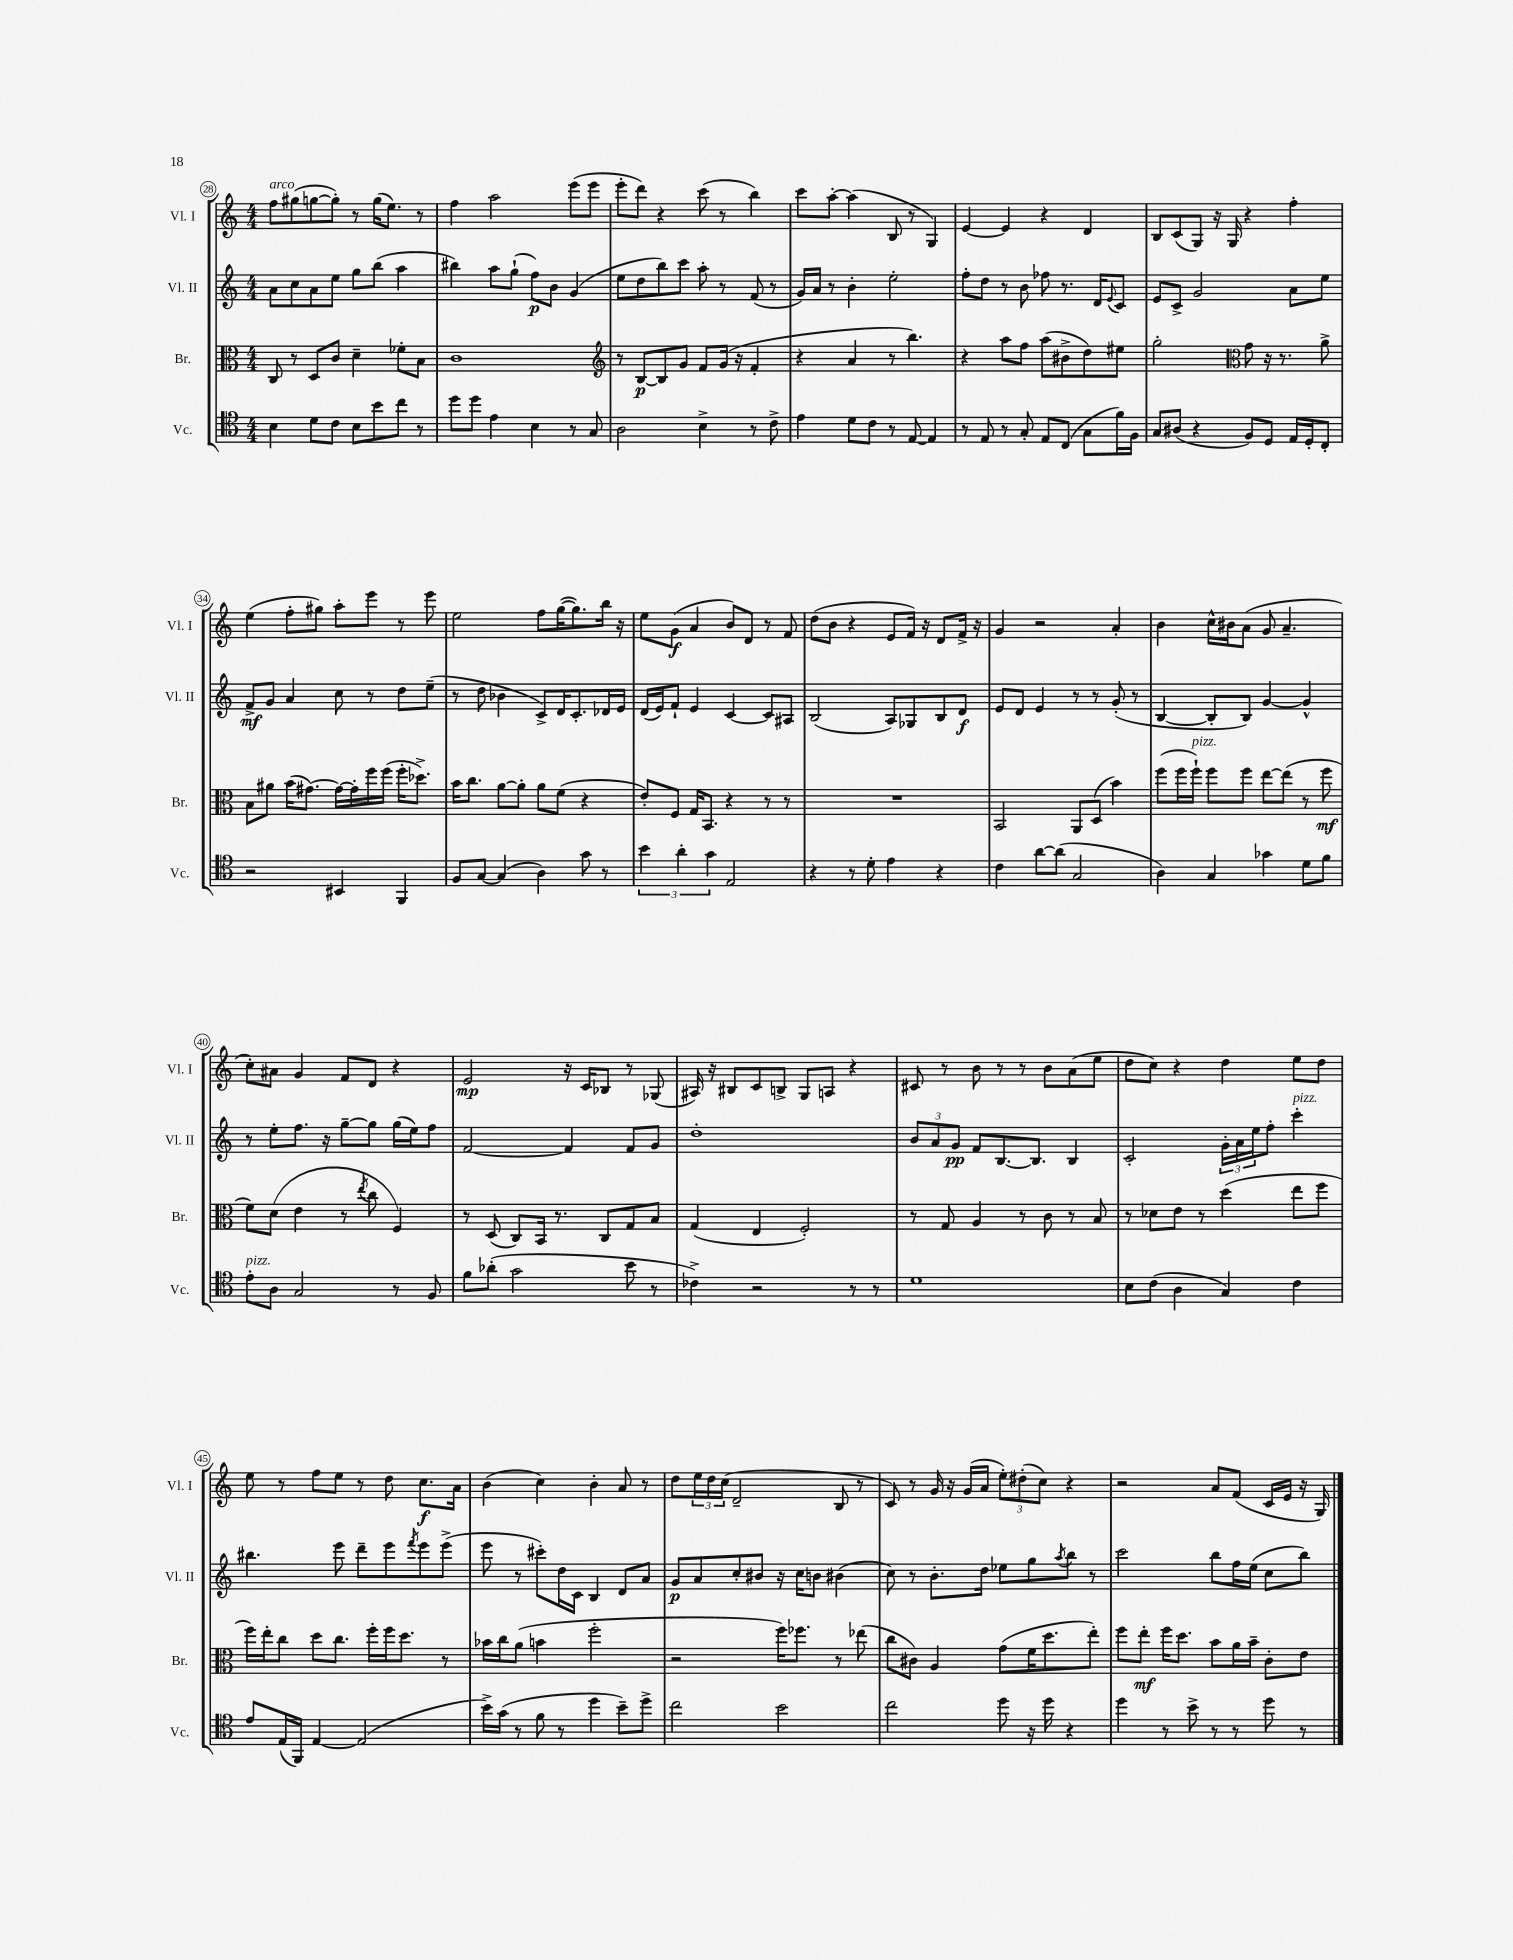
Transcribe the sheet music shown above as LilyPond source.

<<
\new StaffGroup <<
\new Staff = "s0" \with { instrumentName = "Vl. I" shortInstrumentName = "Vl. I" } {
    \clef treble \key c \major \numericTimeSignature \time 4/4
    f''8^\markup { \italic "arco" } gis''8( g''8~ g''8-.) r8 g''16( e''8.) r8 |
    f''4 a''2 e'''8( e'''8 |
    e'''8-. d'''8) r4 c'''8( r8 b''4) |
    c'''8 a''8~-. a''4( b8 r8 g4) |
    e'4~ e'4 r4 d'4 |
    b8 c'8( g8) r16 g16 r4 f''4-. |
    e''4( f''8-. gis''8) a''8-. e'''8 r8 e'''8 |
    e''2 f''8 g''16~( g''8.) b''16 r16 |
    e''8 g'8\f( a'4 b'8) d'8 r8 f'8 |
    d''8( b'8 r4 e'8 f'16) r16 d'8 f'16-> r16 |
    g'4 r2 a'4-. |
    b'4 c''16-^ bis'16 a'8( g'8 a'4.-- |
    c''8-.) ais'8 g'4 f'8 d'8 r4 |
    e'2\mp r16 c'16 bes8 r8 ges8( |
    ais16) r16 bis8 c'8 b8-> g8 a8 r4 |
    cis'8 r8 b'8 r8 r8 b'8 a'8( e''8 |
    d''8 c''8) r4 d''4 e''8 d''8 |
    e''8 r8 f''8 e''8 r8 d''8 c''8.\f a'16 |
    b'4( c''4) b'4-. a'8 r8 |
    d''8 \tuplet 3/2 { e''16 d''16 c''16( } d'2-- b8 r8 |
    c'8) r8 g'16 r16 g'16( a'16 \tuplet 3/2 { e''8-.) dis''8-.( c''8) } r4 |
    r2 a'8 f'8( c'16 e'16 r16 g16) \bar "|." |
}
\new Staff = "s1" \with { instrumentName = "Vl. II" shortInstrumentName = "Vl. II" } {
    \clef treble \key c \major \numericTimeSignature \time 4/4
    a'8 c''8 a'8 e''8 g''8 b''8( a''4 |
    bis''4) a''8 g''8-!( f''8\p) b'8 g'4( |
    e''8 d''8 b''8) c'''8 a''8-. r8 f'8( r8 |
    g'16) a'16 r8 b'4-. e''2-. |
    f''8-. d''8 r8 b'8 fes''8 r8. d'16 \appoggiatura { e'8 } c'8 |
    e'8 c'8-> g'2 a'8 e''8 |
    f'8->\mf g'8 a'4 c''8 r8 d''8 e''8--( |
    r8 d''8 bes'4 c'8->) d'16 c'8.-. des'16 e'16 |
    d'16( e'16) f'8-! e'4 c'4~ c'8 ais8 |
    b2( a8) ges8 b8 d'8\f |
    e'8 d'8 e'4 r8 r8 g'8-.( r8 |
    b4~ b8-. b8) g'4~ g'4-^ |
    r8 e''8-. f''8. r16 g''8~-- g''8 g''16( e''16) f''8 |
    f'2~ f'4 f'8 g'8 |
    d''1-. |
    \tuplet 3/2 { b'8 a'8 g'8\pp } f'8 b8.~ b8. b4 |
    c'2-. \tuplet 3/2 { g'16-. a'16 e''16 } f''8-. c'''4-.^\markup { \italic "pizz." } |
    bis''4. e'''8 d'''8-- e'''8 \acciaccatura { f'''8 } e'''8 e'''8->( |
    e'''8 r8 cis'''8-.) d''16 c'16 b4 d'8 a'8 |
    g'8\p a'8 c''8-. bis'8 r16 c''16 b'8 bis'4( |
    c''8) r8 b'8.-. d''16 ees''8 g''8 \acciaccatura { a''8 } b''8 r8 |
    c'''2 b''8 f''16 e''16( c''8 b''8) \bar "|." |
}
\new Staff = "s2" \with { instrumentName = "Br." shortInstrumentName = "Br." } {
    \clef alto \key c \major \numericTimeSignature \time 4/4
    c8 r8 d8 c'8 d'4-- fes'8-. b8 |
    c'1 |
    \clef treble r8 b8~\p b8 g'8 f'8 g'16( r16 f'4-. |
    r4 a'4 r8 b''4.) |
    r4 a''8 f''8 a''8( bis'8-> d''8) eis''8 |
    g''2-. \clef alto g'8 r16 r8. a'8-> |
    b8 ais'8 b'16( gis'8.~) gis'16~ gis'16-. f''16 f''16( f''16-. des''8.->) |
    b'16 c''8. a'8~ a'8-. a'8 f'8( r4 |
    e'8-.) f8 g16 b,8. r4 r8 r8 |
    R1 |
    b,2 a,8 d8( b'4) |
    f''8( f''16 f''16-!^\markup { \italic "pizz." }) f''8 f''8 e''8~ e''8( r8 f''8\mf |
    f'8) d'8( e'4 r8 \acciaccatura { e''8 } c''8 f4) |
    r8 d8( c8) b,16 r8. c8 g8 b8 |
    g4( e4 f2-.) |
    r8 g8 a4 r8 c'8 r8 b8 |
    r8 des'8 e'8 r8 d''4( e''8 f''8 |
    f''16) e''16-. c''8 d''8 c''8. f''16-. f''16 d''8. r8 |
    bes'16 c''16 a'8( b'4 f''2-. |
    r2 f''16) fes''8. r8 ees''8( |
    c''8 cis'8) a4 g'8( f'16 d''8. e''8-.) |
    f''8 e''8-.\mf f''16 d''8. b'8 a'16 b'16-- c'8-. e'8 \bar "|." |
}
\new Staff = "s3" \with { instrumentName = "Vc." shortInstrumentName = "Vc." } {
    \clef tenor \key c \major \numericTimeSignature \time 4/4
    b4 d'8 c'8 b8 b'8 c''8 r8 |
    d''8 d''8 e'4 b4 r8 g8 |
    a2 b4-> r8 c'8-> |
    e'4 d'8 c'8 r8 e8~ e4 |
    r8 e8 r8 g8-. e8 c8( g8 f'16) f16 |
    g8 ais8( r4 f8) d8 e16 d16-. c8-. |
    r2 bis,4 f,4 |
    f8 g8~ g4( a4) g'8 r8 |
    \tuplet 3/2 { b'4 a'4-. g'4 } e2 |
    r4 r8 d'8-. e'4 r4 |
    c'4 a'8~ a'8( g2 |
    a4) g4 ges'4 d'8 f'8 |
    e'8-.^\markup { \italic "pizz." } a8 g2 r8 f8 |
    f'8 aes'8-.( g'2 b'8 r8 |
    ces'4->) r2 r8 r8 |
    d'1 |
    b8 c'8( a4 g4) c'4 |
    e'8 e16( f,16) e4~ e2( |
    b'16->) g'16( r8 f'8 r8 d''4 b'8--) d''8-> |
    c''2 b'2 |
    c''2 d''8 r16 d''16 r4 |
    d''4 r8 b'8-> r8 r8 d''8 r8 \bar "|." |
}
>>
>>
\layout { \context { \Score currentBarNumber = #28 \override BarNumber.stencil = #(make-stencil-circler 0.1 0.3 ly:text-interface::print) } }
